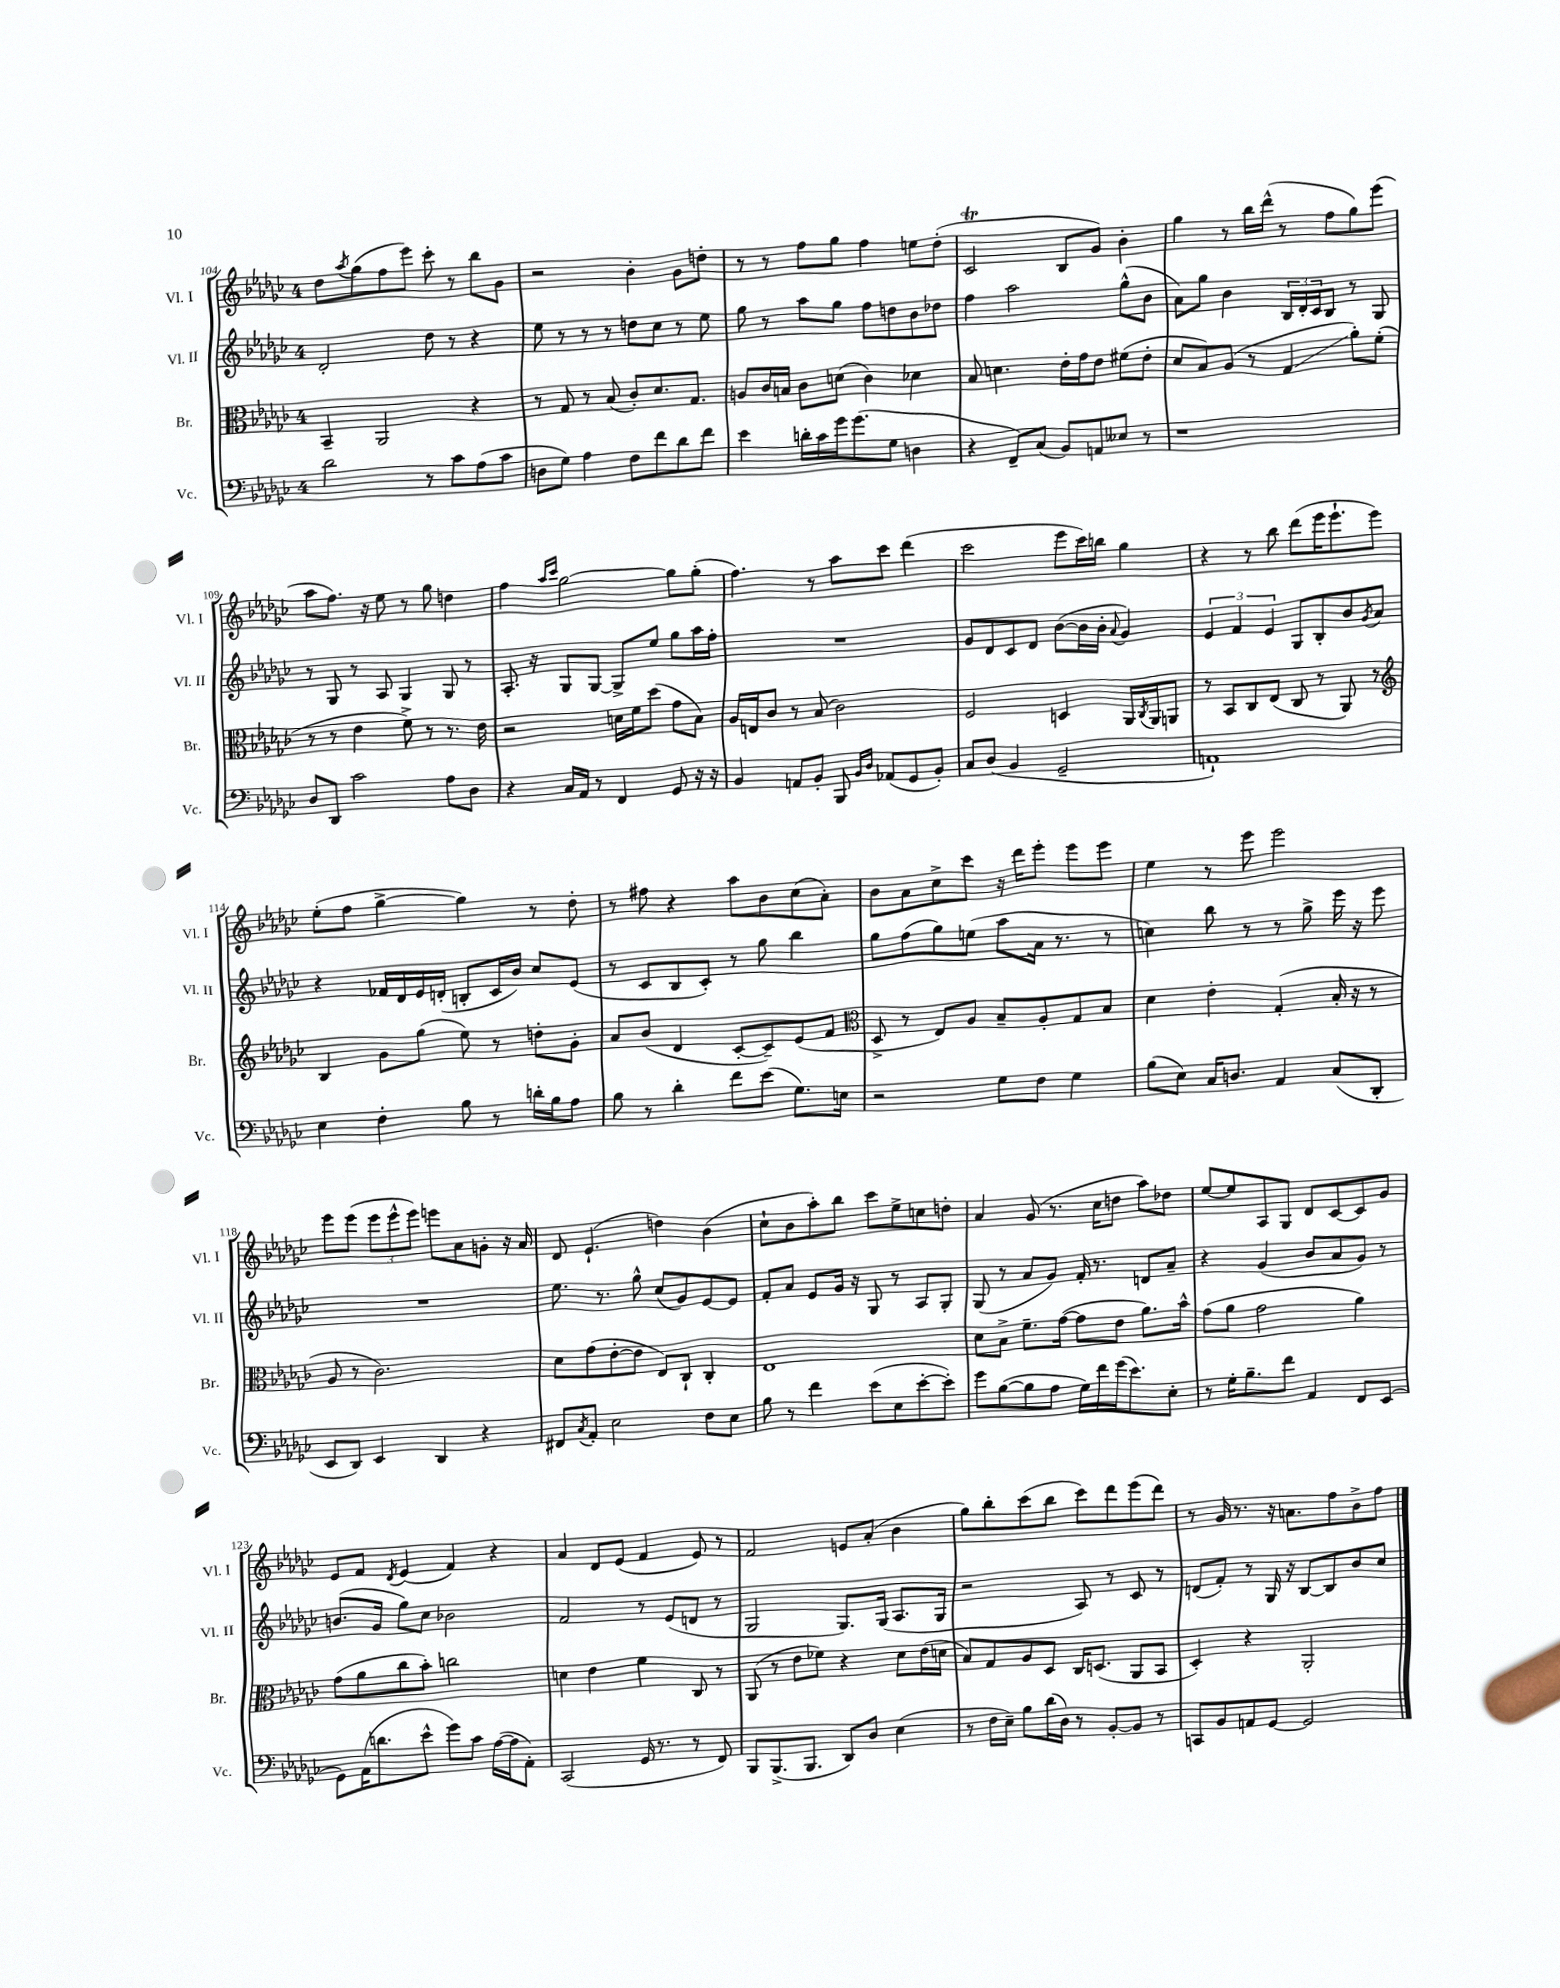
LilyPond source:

<<
\new StaffGroup <<
\new Staff = "s0" \with { instrumentName = "Vl. I" shortInstrumentName = "Vl. I" } {
    \clef treble \key ges \major \once \override Staff.TimeSignature.style = #'single-digit \time 4/4
    des''8 \acciaccatura { aes''8 } ges''8( f''8 ees'''8) ces'''8-. r8 bes''8 ges'8 |
    r2 bes'4-. ges'8 d''8-. |
    r8 r8 f''8 ges''8 f''4 e''8 des''8-.( |
    ces'2\trill bes8 ges'8) bes'4-. |
    ges''4 r8 bes''16 des'''16-^( r8 f''8 ges''8) ees'''8( |
    aes''8 f''8.) r16 ees''8 r8 ges''8 d''4 |
    f''4 \grace { aes''16 ces'''16 } ges''2~ ges''8 ges''8-.( |
    f''4.) r8 aes''8 ces'''8 des'''4( |
    ces'''2 ees'''8 ces'''16) b''16 ges''4 |
    r4 r8 bes''8 des'''8( ees'''16 ees'''8.-! ees'''8) |
    ees''8-.( f''8 ges''4~-> ges''4) r8 des''8-. |
    r8 fis''8 r4 aes''8 bes'8 ces''8( aes'8-.) |
    bes'8 aes'8 ces''8-> ces'''8 r16 des'''16 ees'''8-. ees'''8 ees'''8 |
    ees''4 r8 ees'''8 ees'''2 |
    ees'''8 ees'''8( \tuplet 3/2 { ees'''8 ees'''8-^ ees'''8) } e'''8 aes'8 g'8-. r16 aes'16 |
    des'8 ees'4.-!( d''4) bes'4( |
    ces''8-! bes'8 aes''8-.) bes''8 ces'''8 ees''8-> c''8 d''8-. |
    aes'4 ges'8( r8. ces''16 d''8 aes''8) des''8 |
    ees''8~ ees''8 aes8 ges8 des'8 ces'8~ ces'8 ges'8 |
    ees'8 f'8 \acciaccatura { des'8 } ees'4( f'4) r4 |
    aes'4 des'8 ees'8( f'4 ees'8) r8 |
    f'2 e'8 aes'8-.( bes'4 |
    ges''8) bes''8-. ces'''8( bes''8 ces'''8) des'''8 ees'''8( des'''8) |
    r8 ges'16 r8. r16 a'8. f''8 bes'8-> f''8 \bar "|." |
}
\new Staff = "s1" \with { instrumentName = "Vl. II" shortInstrumentName = "Vl. II" } {
    \clef treble \key ges \major \once \override Staff.TimeSignature.style = #'single-digit \time 4/4
    des'2-. des''8 r8 r4 |
    ees''8 r8 r8 r8 d''8 ces''8 r8 ees''8 |
    ges''8 r8 aes''8 ges''8 f''8 d''8 bes'8 des''8 |
    f''4 aes''2 ges''8-^( bes'8 |
    aes'8) ges''8 bes'4 \tuplet 3/2 { bes16 des'16-. ces'16 } bes8 r8 ges8 |
    r8 ges8 r8 aes8 ges4 ges8 r8 |
    aes8.-. r16 ges8 ges8~ ges8-> ees''8 ges''8 aes''16 f''16-. |
    R1 |
    ges'8 des'8 ces'8 des'8 bes'8~( bes'16 bes'16-. \appoggiatura { aes'8 } ges'4) |
    \tuplet 3/2 { ees'4 f'4 ees'4 } ges8 bes8-. bes'8 \acciaccatura { ges'8 } aes'8 |
    r4 fes'16 des'16 ees'16 d'16-.( b8-. ces'16 bes'16) ces''8 ees'8( |
    r8 ces'8 bes8 ces'8-.) r8 ges''8 bes''4 |
    ges''8 f''8( ges''8) e''8( aes''8 aes'16 r8. r8 |
    c''4) bes''8 r8 r8 ges''8-> ees'''16 r16 ees'''8 |
    R1 |
    ees''8. r8. ges''8-^ ces''8( ges'8) ees'8~ ees'8 |
    f'8-. aes'8 ees'8 ges'16 r16 ges8 r8 aes8 ges8-. |
    ges8( r8 aes'8 ges'8) f'16-. r8. d'8 aes'8-- |
    r4 ges'4( bes'8 aes'8 ges'8) r8 |
    b'8.( ges'16 ges''8) ces''8 bes'2 |
    f'2 r8 ees'8( d'8 r8 |
    ges2 ges8.) ges16( aes8. ges16 |
    r2 aes8) r8 ces'8 r8 |
    d'8( f'8-.) r8 ges16 r16 bes8~ bes8 bes'8 ces''8 \bar "|." |
}
\new Staff = "s2" \with { instrumentName = "Br." shortInstrumentName = "Br." } {
    \clef alto \key ges \major \once \override Staff.TimeSignature.style = #'single-digit \time 4/4
    bes,4-- aes,2 r4 |
    r8 ges8 r8 bes8( ces'8-.) des'8. ges8. |
    a8 ces'16 b16 ces'8 d'8( ces'4) des'4 |
    bes8 d'4. ees'16-. ges'16 ees'8 fis'8( ees'8-. |
    des'8 bes8) aes8( r8 ges4\glissando aes'8-.) f'8-.( |
    r8 r8 ees'4 f'8->) r8 r8. ees'16 |
    r2 d'16 f'16 des''8( ges'8 bes8) |
    aes16 e16 ces'8 r8 bes8( ces'2) |
    f2 d4 aes,16 \acciaccatura { ces8 } aes,16 a,8 |
    r8 bes,8 ces8 ees8( ces8 r8 aes,8) r8 |
    \clef treble bes4 ges'8 ges''8( ees''8) r8 d''8-. ges'8-. |
    aes'8 bes'8( des'4 ces'8~-. ces'8--) ees'8( f'8 |
    \clef alto des8-> r8 ees8) aes8 bes8-- aes8-. ges8 bes8 |
    des'4 ees'4-. ges4-.( bes16-. r16 r8 |
    aes8 r8 ces'2.) |
    des'8 ges'8( ees'8~-. ees'8 ees8) ces8-! ces4-. |
    ees1 |
    des'8 bes8-> f'8.-- ges'16~( ges'8 ees'8 aes'8.) bes'16-^ |
    ges'8( aes'8 ges'2 aes'4) |
    ges'8( aes'8 ces''8 bes'8-.) c''2 |
    d'4 ees'4 f'4 ces8 r8 |
    aes,8( r8 ees'8 fes'8) r4 des'8 ees'16( d'16 |
    bes8) ges8 aes8 des8 ces16 d8.( aes,8 bes,8 |
    des4-.) r4 aes,2-. \bar "|." |
}
\new Staff = "s3" \with { instrumentName = "Vc." shortInstrumentName = "Vc." } {
    \clef bass \key ges \major \once \override Staff.TimeSignature.style = #'single-digit \time 4/4
    des'2 r8 ces'8 aes8( ces'8 |
    d8 ges8) aes4 f8 f'8 des'8 f'8 |
    ees'4 d'16-. ces'16 ges'16 ges'8.( ges8 d4 |
    r4 f,8--) ces8( bes,8) a,8 eeses8 r8 |
    r1 |
    des8 des,8 ces'2 aes8 des8 |
    r4 ces16 aes,16 r8 f,4 ges,8 r16 r16 |
    bes,4 a,8 bes,8-. bes,,8 \grace { bes,16 des16 } aes,8( ges,8 bes,8-.) |
    ces8 des8( bes,4 ges,2-- |
    a,1-!) |
    ees4 f4-. bes8 r8 d'16-. bes16 aes8 |
    bes8 r8 des'4-. f'8 ees'8( ges8.) e16 |
    r2 ges8 f8 ges4 |
    bes8( ees8) ces16 d8. aes,4 ces8( des,8-. |
    ees,8 des,8) ees,4 des,4 r4 |
    fis,8 \acciaccatura { ces8 } aes,8-. ees2 f8 ees8 |
    bes8 r8 f'4 ees'8( ees8 ees'8~-. ees'8-.) |
    ges'8 bes8~( bes8 aes8 ges16) f'16 ges'16( ees'8.) ees8-. |
    r8 ges16-. bes8.-- f'8 aes,4 f,8 ees,8( |
    ges,8) aes,16( d'8. ees'8-^ ges'8) ces'8 aes16~( aes16 aes,8-.) |
    ces,2( ges,16 r8. r8 f,8) |
    bes,,8 bes,,8.->( bes,,8. des,8) des8 ees4( |
    r8 f16 ees16--) bes8 des'16( des16) r8 bes,8~-. bes,8 r8 |
    c,8 bes,8 a,8 ges,8~ ges,2 \bar "|." |
}
>>
>>
\layout { \context { \Score currentBarNumber = #104 } }
